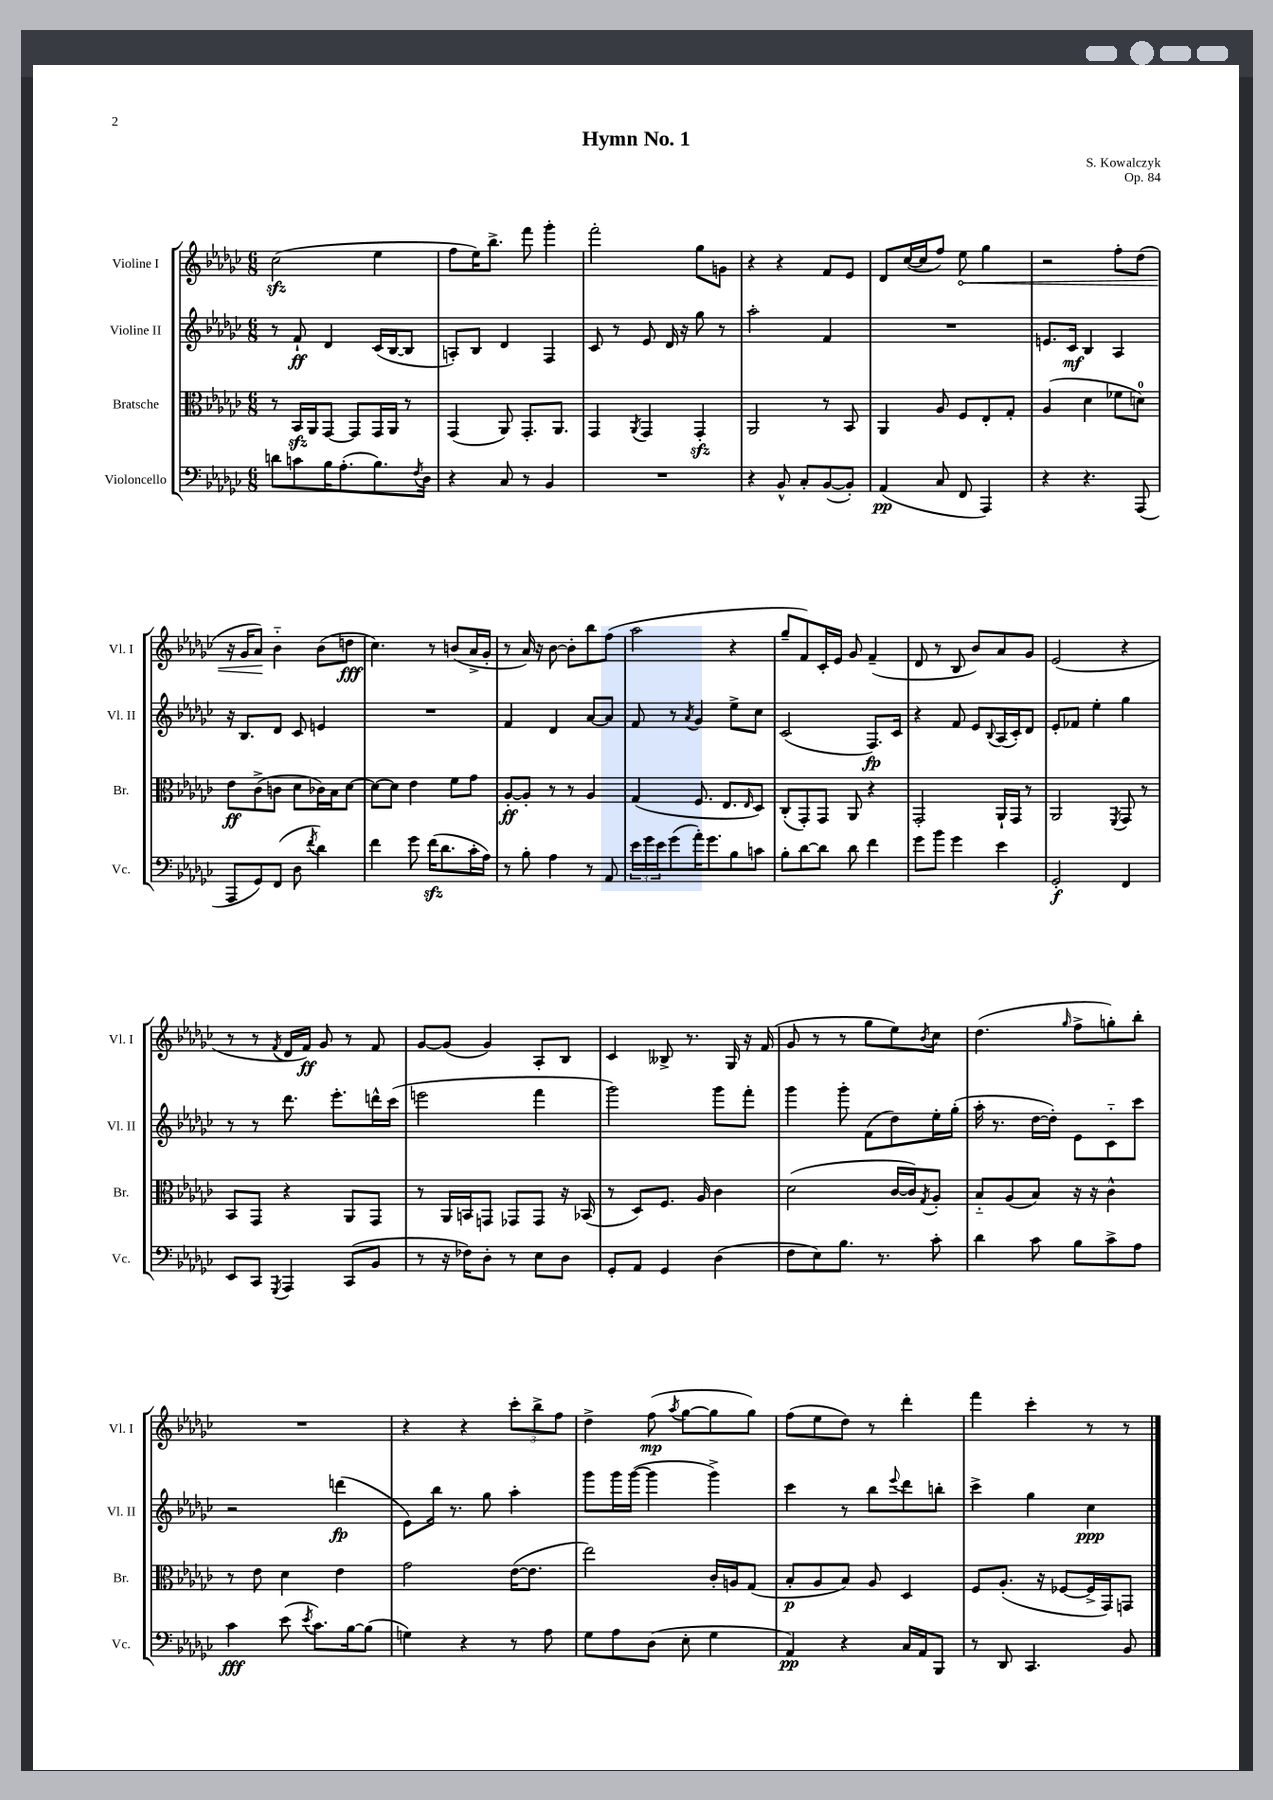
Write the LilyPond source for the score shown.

\header { title = "Hymn No. 1" composer = "S. Kowalczyk" opus = "Op. 84" }
<<
\new StaffGroup <<
\new Staff = "s0" \with { instrumentName = "Violine I" shortInstrumentName = "Vl. I" } {
    \clef treble \key ges \major \numericTimeSignature \time 6/8
    ces''2\sfz( ees''4 |
    f''8 ees''16) bes''8.-> f'''8 ges'''4-. |
    f'''2-. ges''8 g'8 |
    r4 r4 f'8 ees'8 |
    des'8 ces''16~( ces''16 f''8) \once \override Hairpin.circled-tip = ##t ees''8\< ges''4 |
    r2 f''8-. des''8( |
    r16 ges'16 aes'8\!) bes'4-_ bes'8( d''8\fff |
    ces''4.) r8 b'8( aes'16-> ges'16-. |
    r8 aes'16) r16 bes'8~ bes'8-. bes''8 f''8( |
    aes''2 r4 |
    ges''8-- f'8) ces'16-. ees'16 ges'8 f'4--( |
    des'8 r8 bes8 bes'8) aes'8 ges'8 |
    ees'2( r4 |
    r8 r8 \acciaccatura { f'8 } des'16 f'16\ff) ges'8 r8 f'8 |
    ges'8~ ges'8( ges'4) aes8-. bes8 |
    ces'4 beses8-> r8. ges16 r16 f'16( |
    ges'8 r8 r8 ges''8 ees''8) \acciaccatura { bes'8 } ces''8 |
    des''4.( \grace { ges''16 } f''8-> g''8-.) bes''8-. |
    R2. |
    r4 r4 \tuplet 3/2 { ces'''8-. bes''8-> f''8 } |
    des''4-> f''8\mp( \acciaccatura { aes''8 } ges''8~ ges''8 ges''8) |
    f''8( ees''8 des''8) r8 des'''4-. |
    f'''4 ces'''4-. r8 r8 \bar "|." |
}
\new Staff = "s1" \with { instrumentName = "Violine II" shortInstrumentName = "Vl. II" } {
    \clef treble \key ges \major \numericTimeSignature \time 6/8
    r8 f'8-!\ff des'4 ces'16( bes16~ bes8 |
    a8-.) bes8 des'4 f4 |
    ces'8 r8 ees'8 des'16 r16 ges''8 r8 |
    aes''2-. f'4 |
    R2. |
    e'8. ces'16\mf bes4 aes4 |
    r16 bes8. des'8 ces'8 e'4 |
    R2. |
    f'4 des'4 aes'8~ aes'8 |
    f'8 r8 \acciaccatura { aes'8 } ges'4 ees''8-> ces''8 |
    ces'2( f8.\fp) ces'16 |
    r4 f'8 ees'8 \appoggiatura { bes8 } aes16( ces'16-.) des'8 |
    ees'8-. fes'8 ees''4-. ges''4 |
    r8 r8 des'''8. ees'''8.-. d'''16-^ ces'''16( |
    e'''2 f'''4 |
    ges'''2) ges'''8 f'''8-. |
    ges'''4 ges'''8-. f'8( des''8) ees''16-. ges''16-.( |
    aes''16-. r8. des''16~ des''16-.) ees'8 ces'8-_ ces'''8 |
    r2 d'''4\fp( |
    ees'8) bes''16 r8. ges''8 aes''4-. |
    ges'''8 ges'''16 ges'''16~( ges'''4 ges'''4->) |
    ces'''4 r8 bes''8 \appoggiatura { ees'''8 } des'''8 b''8-. |
    ces'''4-> ges''4 ces''4\ppp \bar "|." |
}
\new Staff = "s2" \with { instrumentName = "Bratsche" shortInstrumentName = "Br." } {
    \clef alto \key ges \major \numericTimeSignature \time 6/8
    r8 bes,16\sfz aes,16 ges,8~ ges,8 ges,16 aes,16 r8 |
    ges,4( aes,8) ges,8.-. aes,8. |
    ges,4 \acciaccatura { aes,8 } ges,4 ges,4-.\sfz |
    aes,2 r8 bes,8 |
    aes,4 aes8 f8 ees8-. ges8-. |
    aes4( des'4 fes'8 d'8-0) |
    ees'8\ff ces'8->( c'8 des'8 ces'16) bes16 des'8~ |
    des'8~ des'8 ees'4 f'8 ges'8 |
    aes8~-.\ff aes8-. r8 r8 aes4 |
    ges4( f8. ees8. \grace { ees16 } des8) |
    ces8-.( ges,8-.) ges,8 aes,8 r4 |
    ges,2-. aes,16-! ges,16 r8 |
    aes,2 \acciaccatura { f,8 } ges,8 r8 |
    bes,8 ges,8 r4 aes,8 ges,8 |
    r8 aes,16 b,16 g,8 ges,8 ges,8 r16 bes,16( |
    r8 des8) f8. aes16 ces'4 |
    des'2( ces'16~ ces'16) \acciaccatura { ges8 } aes8-. |
    bes8-_ aes8( bes8) r16 r16 ces'4-^ |
    r8 ees'8 des'4 ees'4 |
    ges'2 ees'16~( ees'8. |
    ees''2) ces'16-. a16 ges8( |
    bes8-.\p aes8 bes8) aes8 des4 |
    f8 aes8.-.( r16 fes8~ fes16-> ges,16) g,8 \bar "|." |
}
\new Staff = "s3" \with { instrumentName = "Violoncello" shortInstrumentName = "Vc." } {
    \clef bass \key ges \major \numericTimeSignature \time 6/8
    d'8 c'8 bes16 aes8.-.( bes8.) \acciaccatura { f8 } des16 |
    r4 ces8 r8 bes,4 |
    R2. |
    r4 bes,8-^ ces8-. bes,8~( bes,8-.) |
    aes,4\pp( ces8 f,8 aes,,4) |
    r4 r4. aes,,8( |
    aes,,8 ges,8) f,8( des8 \acciaccatura { f'8 } des'4) |
    f'4 ges'8 f'16\sfz( des'8. ces'16-. aes16) |
    r8 bes8-. aes4 r8 aes,8 |
    \tuplet 3/2 { ees'16 ges'16 ees'16 } ges'8( aes'16-.) ges'8. bes8 c'8 |
    bes8-. des'8~ des'8 des'8 f'4 |
    ges'8 bes'8 ges'4 ees'4 |
    ges,2-.\f f,4 |
    ees,8 ces,8 \acciaccatura { ges,,8 } aes,,4 ces,8( bes,8 |
    r8 r16 fes16) des8-. r8 ees8 des8 |
    ges,8-. aes,8 ges,4 des4( |
    f8 ees8) bes8. r8. ces'8-. |
    des'4 ces'8 bes8 ces'8-> aes8 |
    ces'4\fff ees'8( \acciaccatura { ees'8 } ces'8.) bes16~ bes8( |
    g4) r4 r8 aes8 |
    ges8 aes8 des8( ees8-. ges4 |
    aes,4\pp) r4 ces16 aes,16 bes,,8 |
    r8 des,8 ces,4. bes,8 \bar "|." |
}
>>
>>
\layout { \context { \Score \remove "Bar_number_engraver" } }
